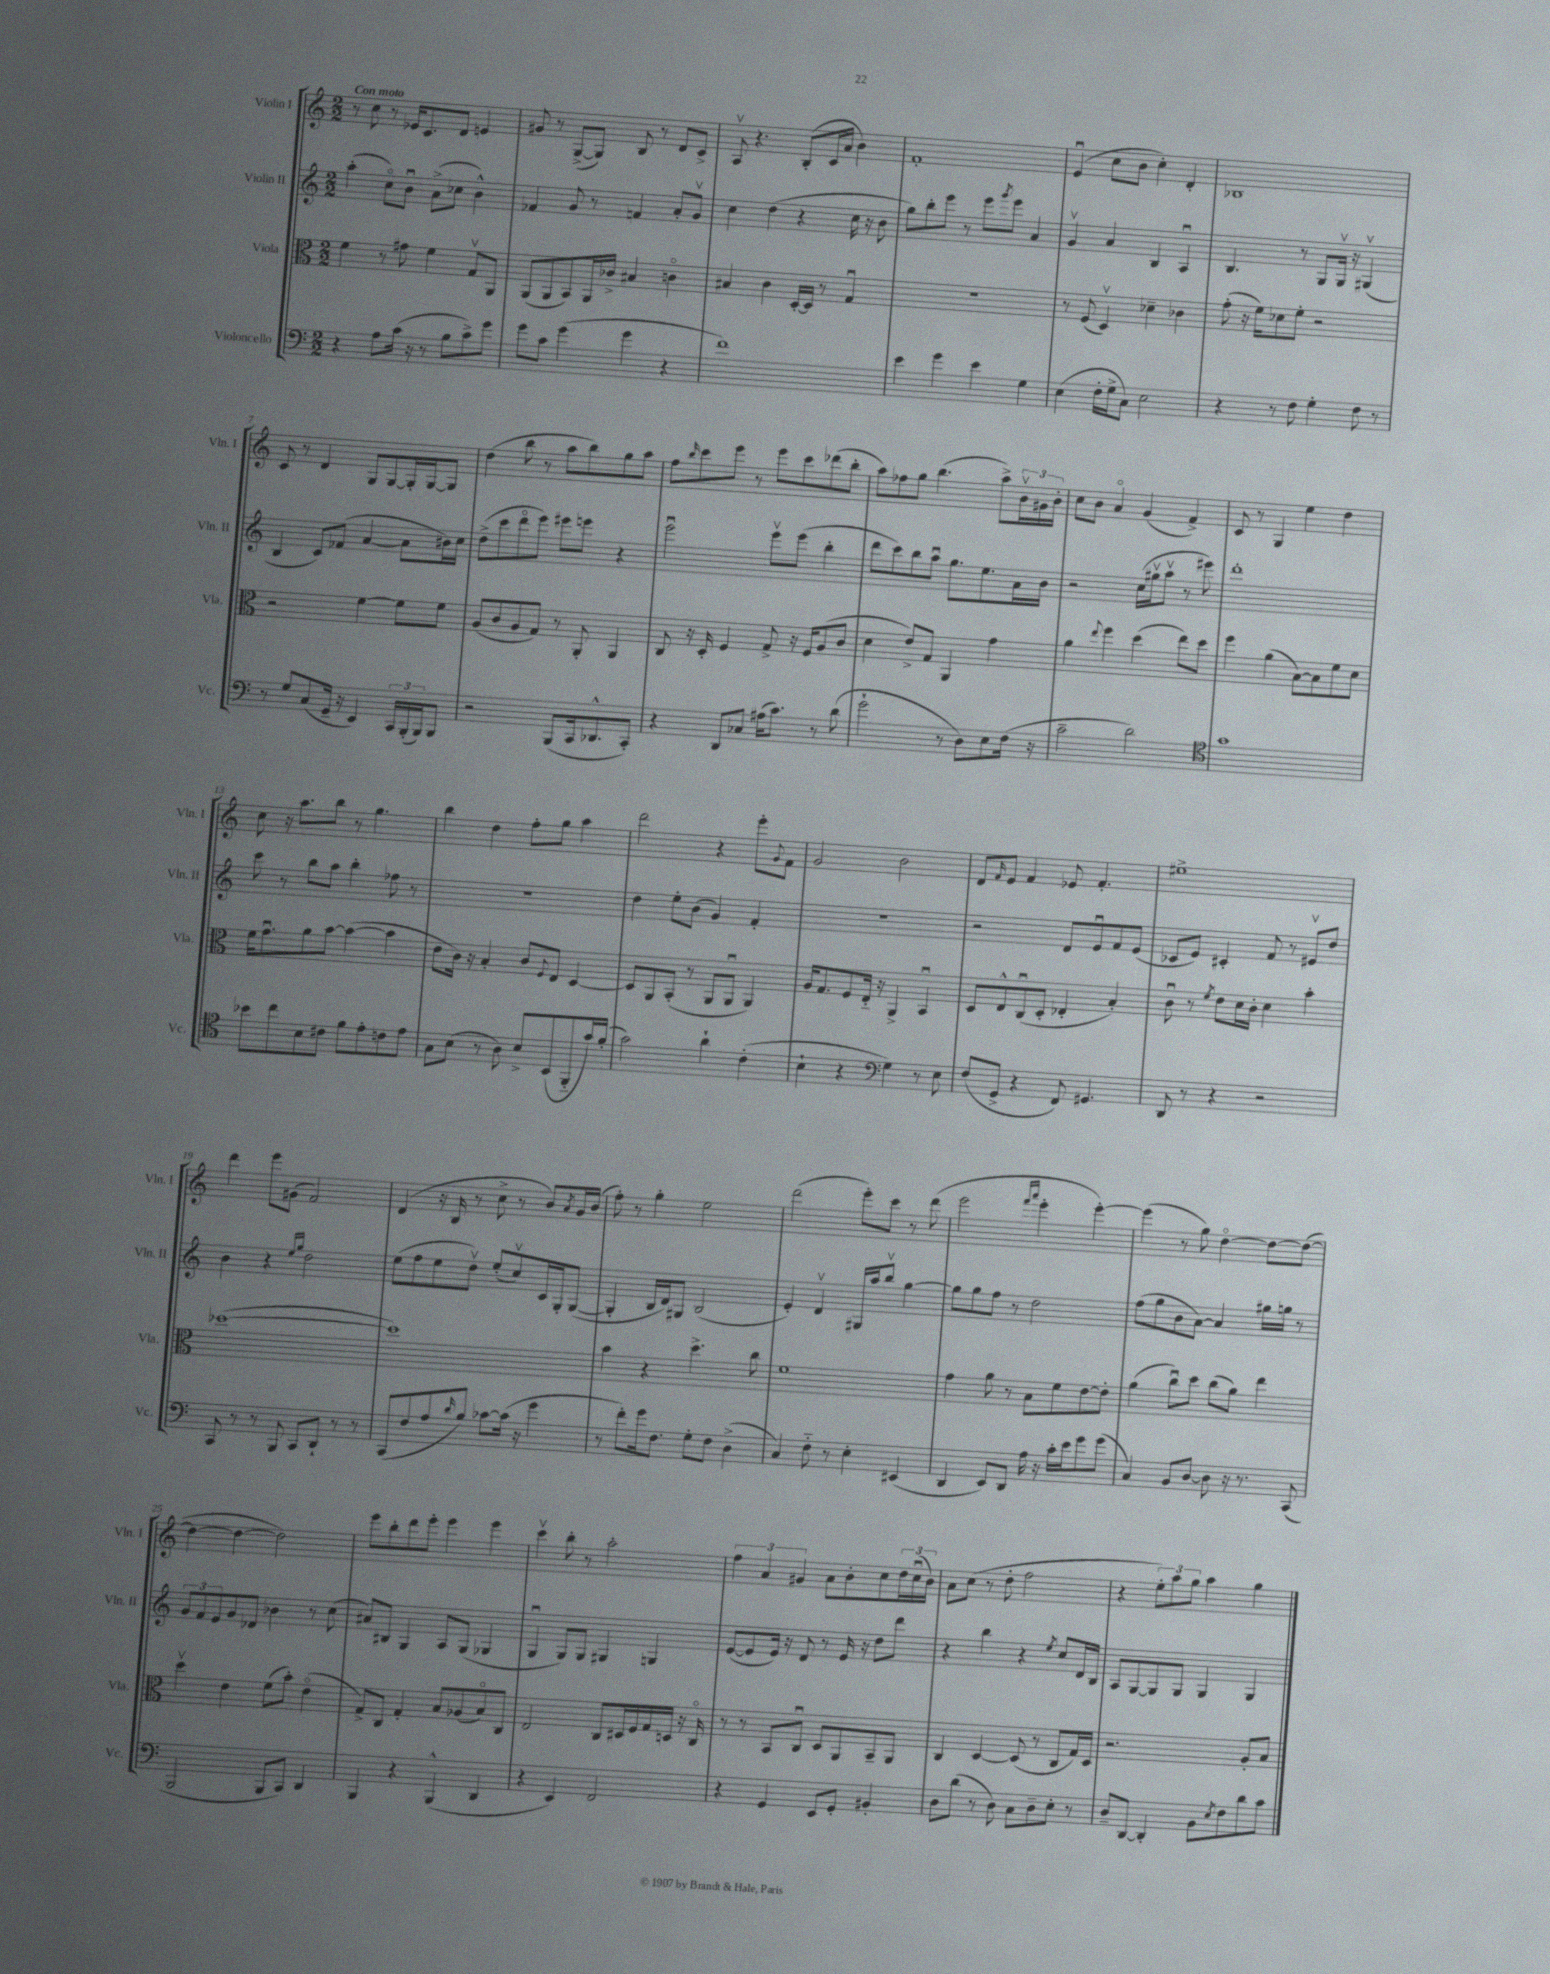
<<
\new StaffGroup <<
\new Staff = "s0" \with { instrumentName = "Violin I" shortInstrumentName = "Vln. I" } {
    \clef treble \key c \major \numericTimeSignature \time 2/2 \tempo "Con moto"
    r8 c''8 r8 ees'16 c'8. d'8 e'4 |
    gis'8 r8 g8~->( g8) b8 r8 d'8 c'8-> |
    a8\upbow r4. b8-.( c'16 a'16 b'4) |
    f'1-. |
    e'4\downbow( c''8 b'8 c''4-.) d'4-. |
    bes1 |
    c'8 r8 d'4 g8 g8~ g16-. g16~ g8 |
    d''4( b''8 r8 a''8 b''8) g''8 a''8 |
    f''8 \grace { b''16 } c'''8 e'''8 r8 e'''8 c'''8 des'''8( b''8-. |
    a''8) fes''8 g''8 b''4.( a''8->) \tuplet 3/2 { b'16\upbow gis'16 b'16-. } |
    c''8 b'8 a'4\flageolet g'4( f'4->) |
    c'8 r8 g4 e''4 d''4 |
    c''8 r16 a''8. b''8 r8 g''4. |
    b''4 d''4 f''8-. g''8 a''4 |
    d'''2 r4 e'''8-. \appoggiatura { g'8 } f'8 |
    g'2 b'2 |
    d'8 \grace { f'16 } e'8 f'4 ees'8 f'4.-. |
    eis''1-> |
    d'''4 e'''8 gis'8( f'2) |
    d'4( r16 b16 r8 c''8-> r8 b'8) \acciaccatura { a'8 } g'16 b'16( |
    f''8-.) r8 g''4-. e''2 |
    d'''2( e'''8-.) c'''8 r8 d'''8( |
    e'''2 \grace { f'''16 a'''16 } e'''4-. e'''4~-.) |
    e'''4( r8 g''8) d''4~\flageolet d''8~ d''8~( |
    d''4~ d''4~ d''2) |
    e'''8 b''8-. d'''8 e'''8-. e'''4 e'''4 |
    c'''4\upbow b''8-. r8 a''2-. |
    \tuplet 3/2 { f''4 a'4 gis'4 } a'8 b'8-. c''8 \tuplet 3/2 { d''16 c''16\downbow( b'16) } |
    a'8 c''8( r8 d''8-. f''2 |
    r4 \tuplet 3/2 { e''8-.) a''8 g''8 } a''4 g''4 \bar "|." |
}
\new Staff = "s1" \with { instrumentName = "Violin II" shortInstrumentName = "Vln. II" } {
    \clef treble \key c \major \numericTimeSignature \time 2/2
    a''4-.( c''8\flageolet) b'8\downbow a'8->( ces''8 b'4-^) |
    fes'4 g'8 r8 f'4 a'8-. g'8\upbow |
    c''4 d''4( r4 c''16 r16 b'8 |
    g''8) b''8-. e'''8 r8 e'''8 \acciaccatura { g'''8 } e'''8 a'4 |
    g'4\upbow a'4 b4 a4\downbow |
    b4. r8 g8 g16\upbow r16 gis4\upbow( |
    b4 c'8) fes'8( a'4~ a'8 bis'16) c''16 |
    d''8->( c'''8 d'''8\flageolet e'''8) eis'''8 e'''8 r4 |
    e'''2\downbow e'''8\upbow e'''8( b''4-. |
    d'''8 c'''8) b''8 a''8\downbow g''8. e''8. a'16 b'16 |
    r2 c''16( gis''16\upbow a''8\upbow r8 eis'''8) |
    d'''1-. |
    c'''8 r8 b''8 a''8 b''4-. fes''8 r8 |
    R1 |
    d''4 e''8-. b'8( g'4) f'4-. |
    R1 |
    r2 d'8 e'8\downbow f'8 e'8( |
    ces'8 e'8) cis'4-. f'8 r8 eis'8\upbow d''8 |
    b'4 r4 \grace { e''16 g''16 } d''2 |
    e''8( f''8 e''8 d''8\upbow) e''8-.( c''8\upbow) c'16 g16-. g8~( |
    g4-. b16 d'16) gis8 b2( |
    e'4-.) d'4\upbow gis16 a''16 b''8\upbow g''4~ |
    g''8 g''8 f''8 r8 d''2 |
    f''8( g''8 b'8 a'8~) a'4 gis''16 g''16 r8 |
    \tuplet 3/2 { g'8 f'8 e'8 } g'8 des'8 bes'4 r8 c''8( |
    ais'8) bis8 g4 a8 g8( ges4 |
    g4\downbow g8) g8 gis4 g4 |
    e'8~( e'8 e'16) r16 d'8 r8 e'16 r16 d''8 d'''8 |
    r4 b''4 r4 \acciaccatura { e''8 } c''8 d'16 b16 |
    a8 g8~ g8 g8 g4 g4 \bar "|." |
}
\new Staff = "s2" \with { instrumentName = "Viola" shortInstrumentName = "Vla." } {
    \clef alto \key c \major \numericTimeSignature \time 2/2
    f'4 r8 gis'8 f'4 g8\upbow a,8 |
    a,8( a,8 b,8) a,16 ces'16-> bis4 c'4\flageolet |
    bis4 c'4 d16~-. d16 r8 g4\downbow |
    R1 |
    r8 f8( d4\upbow) des'4-- ces'4 |
    g'8-.( r16 f'16) des'8 f'8-. r2 |
    r2 f'4~ f'8 f'8 |
    a8( c'8 a8 g8) r8 a,8-. a,4 |
    c8 r16 d16-. f4 g8-> r16 f16 a8( c'8 |
    d'4 e'8->) g8 a,4 g'4 |
    a'4 \appoggiatura { e''8 } f''4 d''4( e''8) d''8 |
    f''4 a'4( b8~) b8 f'8 d'8 |
    f'16 g'8.\downbow a'8 b'8~ b'4~( b'4 |
    e'8 c'16) r16 b4-. c'8 \appoggiatura { f8 } e8 d4~ |
    d8 a,8 b,8-.( r8 a,8 a,8\downbow a,4) |
    a16 g8. f8 e16-_ r16 a,4-> b,4\downbow |
    d8 e8-^ c8\downbow( d8-. ees4-. b4-.) |
    c'8\downbow r8 \acciaccatura { f'8 } e'8 d'16 c'16-. d'4 b'4-. |
    des''1~( |
    des''1) |
    b'4 r4 d''4.-> c''8 |
    f'1 |
    g'4 a'8 r8 b8 f'8 e'8~ e'8-. |
    a'4( c''8\downbow) d''8 c''8( a'8) e''4 |
    d''4\upbow e'4 f'8( b'8-.) e'4\flageolet( |
    g8->) c8 g4-. b8 aes8( b8\flageolet) c8 |
    e2 c8 dis16 f16 g16 d16 r16 c16\flageolet |
    r8 r8 b,8 c8\downbow d8 a,8 b,8-- a,8 |
    c4 d4~ d8( r8 c8 g16) d16 |
    r2. a8-. b8 \bar "|." |
}
\new Staff = "s3" \with { instrumentName = "Violoncello" shortInstrumentName = "Vc." } {
    \clef bass \key c \major \numericTimeSignature \time 2/2
    r4 a8 c'16( r16 r8 b8 c'8->) g'8 |
    g'8 c'8 g'4( g'4 r4 |
    f'1) |
    e'4 g'4 e'4 g4 |
    e4( f16-. g16-> c8) e2 |
    r4 r8 f8 g4-. f8 r8 |
    r8 g8 c8( g,16-- r16 e,4) \tuplet 3/2 { c,16 b,,16-.( b,,16) } b,,8 |
    r2 b,,8( c,16 des,8.-^ c,8-.) |
    r4 d,8 ces8 ais16( c'8.) r8 d'8( |
    g'2-! r8 d8) e8 f16( r16 |
    c'2-- d'2) |
    \clef tenor g'1 |
    bes'8 c''8 b8 cis'8 f'8 e'8-. c'8 e'8 |
    g8 b8( r8 a8) b8-> b,8( f,8-_ g'16) f'16-.( |
    g'2) a'4-! c'4-.( |
    b4-! r4 \clef bass g4) r8 e8 |
    f8( g,8-> r4 f,8) gis,4. |
    d,8 r8 r4 r2 |
    c,8 r8 r8 b,,8 c,8 d,8-! r8 r8 |
    c,8( f8 a8 \grace { d'16 } b8) ces'8~ ces'16( r16 g'4 |
    r8 f'8-.) g'16 f8. g8-. f8 d4->( |
    c4) f8-_ r8 e4-. eis,4( |
    d,4 e,8) d,8 a16 r16 c'16-. e'16 g'8 g'8( |
    c4) b,8 d8~ d8 r16 r8. c,8( |
    b,,2 b,,8 c,8) d,4 |
    b,,4 r4 b,,4-^( d,4 |
    r4 e,4) f,2 |
    r4 g,4 e,8 g,8-. bis,4-. |
    d8 d'8( r8 d8) c8 d8-- e8-. r8 |
    d8-- d,8~ d,4-. b,8 \acciaccatura { e8 } f8 d'8 c'8 \bar "|." |
}
>>
>>
